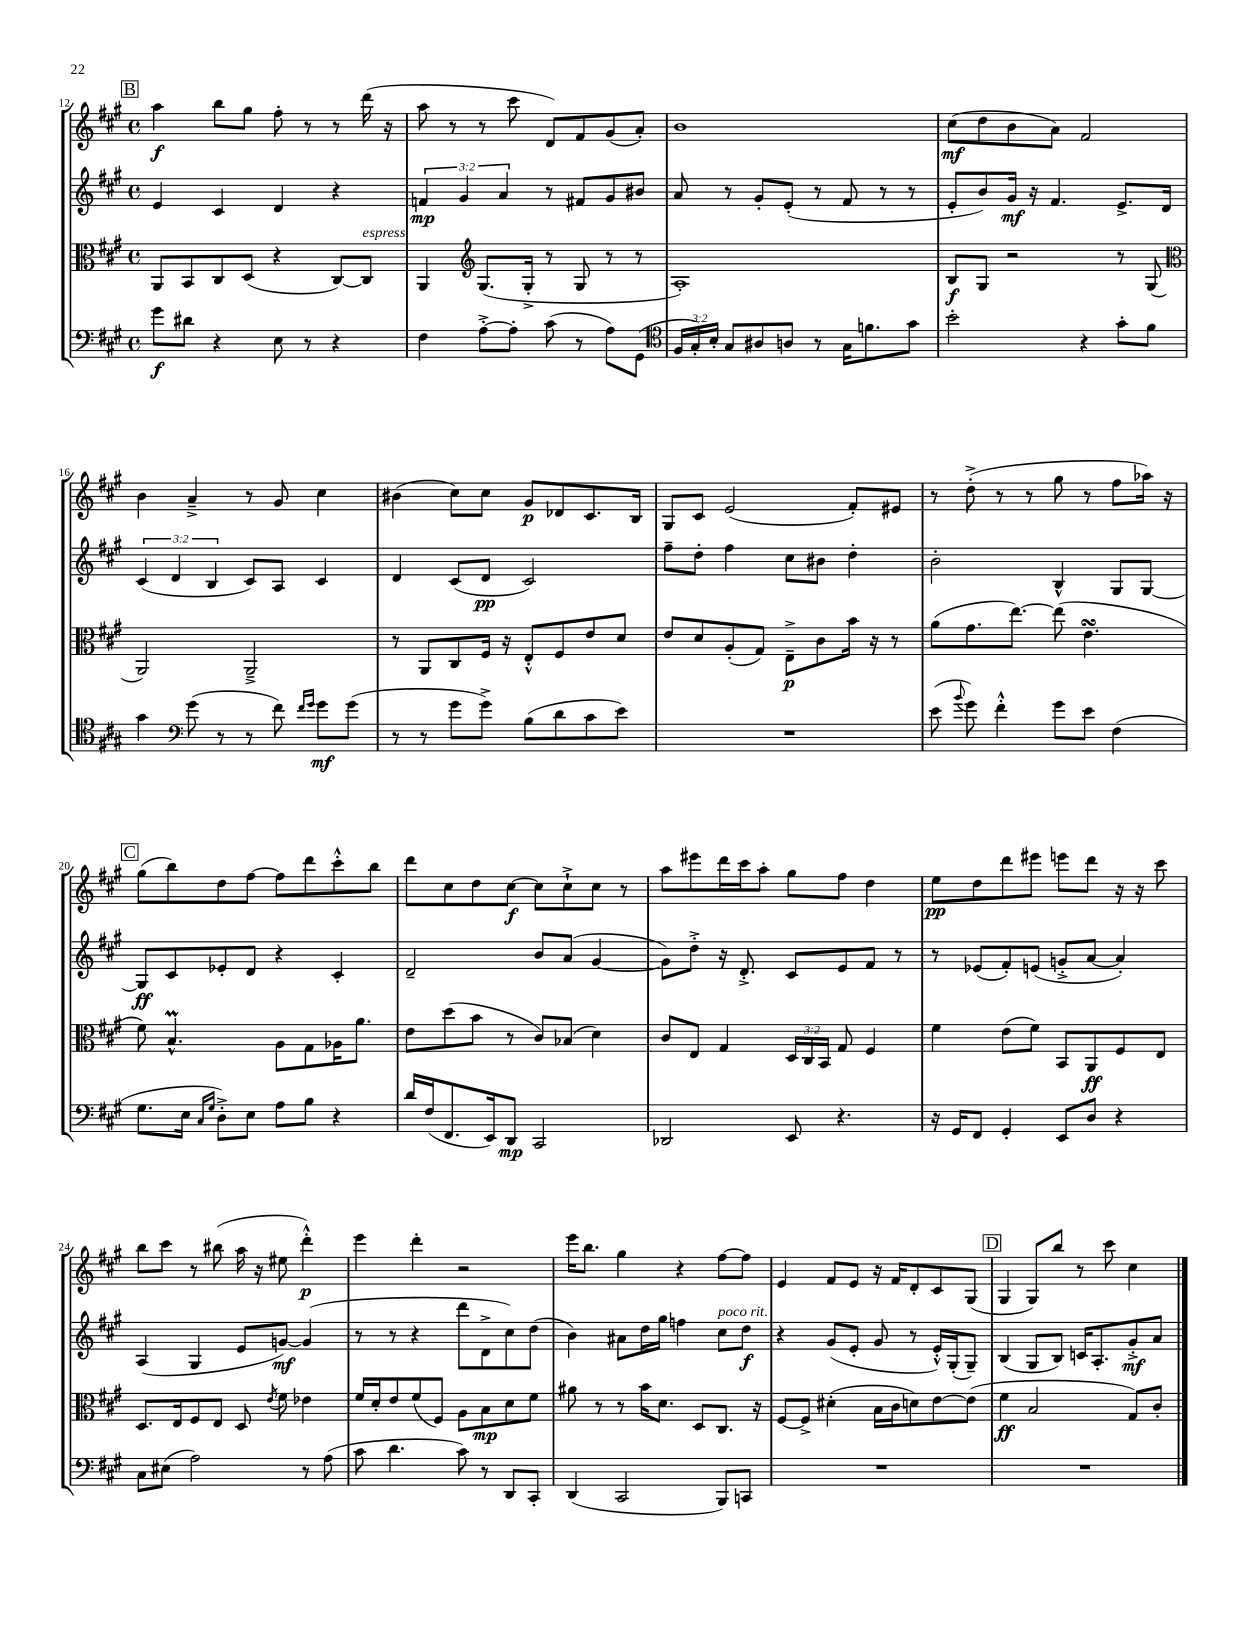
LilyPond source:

<<
\new StaffGroup <<
\new Staff = "s0" {
    \clef treble \key a \major \defaultTimeSignature \time 4/4
    \autoBeamOff \mark \markup { \box "B" } a''4\f b''8[ gis''8] fis''8-. r8 r8 d'''16( r16 |
    a''8 r8 r8 cis'''8 d'8[) fis'8 gis'8( a'8]-.) |
    b'1 |
    cis''8[\mf( d''8 b'8 a'8]) fis'2 |
    b'4 a'4---> r8 gis'8 cis''4 |
    bis'4( cis''8[) cis''8] gis'8[\p des'8 cis'8. b16] |
    gis8[ cis'8] e'2( fis'8[-.) eis'8] |
    r8 d''8-.->( r8 r8 gis''8 r8 fis''8[ aes''16]) r16 |
    \mark \markup { \box "C" } gis''8[( b''8) d''8 fis''8]~ fis''8[ d'''8 cis'''8-.-^ b''8] |
    d'''8[ cis''8 d''8 cis''8]~\f cis''8[ cis''8-!-> cis''8] r8 |
    a''8[ eis'''8 d'''16 cis'''16 a''8]-. gis''8[ fis''8] d''4 |
    e''8[\pp d''8 d'''8 eis'''8] e'''8[ d'''8] r16 r16 cis'''8 |
    b''8[ cis'''8] r8 bis''8( a''16 r16 eis''8 d'''4-.-^\p) |
    e'''4 d'''4-. r2 |
    e'''16[ b''8.] gis''4 r4 fis''8[~ fis''8] |
    e'4 fis'8[ e'8] r16 fis'16[ d'8-. cis'8 gis8]( |
    \mark \markup { \box "D" } gis4 gis8[) b''8] r8 cis'''8 cis''4 \bar "|." |
}
\new Staff = "s1" {
    \clef treble \key a \major \defaultTimeSignature \time 4/4 \override Staff.TupletNumber.text = #tuplet-number::calc-fraction-text
    \autoBeamOff \mark \markup { \box "B" } e'4 cis'4 d'4 r4 |
    \tuplet 3/2 { f'4\mp gis'4 a'4 } r8 fis'8[ gis'8 bis'8] |
    a'8 r8 gis'8[-. e'8]-.( r8 fis'8 r8 r8 |
    e'8[-. b'8) gis'16]\mf r16 fis'4. e'8.[-> d'16] |
    \tuplet 3/2 { cis'4( d'4 b4 } cis'8[) a8] cis'4 |
    d'4 cis'8[( d'8]\pp cis'2) |
    fis''8[-- d''8]-. fis''4 cis''8[ bis'8] d''4-. |
    b'2-. b4-^ gis8[ gis8]~ |
    \mark \markup { \box "C" } gis8[\ff cis'8 ees'8-. d'8] r4 cis'4-. |
    d'2-- b'8[ a'8]( gis'4~ |
    gis'8[) d''8]-.-> r16 d'8.-.-> cis'8[ e'8 fis'8] r8 |
    r8 ees'8[( fis'8-.) e'8]( g'8[-.-> a'8]~ a'4-.) |
    a4( gis4 e'8[ g'8]~\mf) g'4( |
    r8 r8 r4 d'''8[ d'8-> cis''8) d''8]( |
    b'4) ais'8[ d''16 gis''16] f''4 cis''8[^\markup { \italic "poco rit." } d''8]\f |
    r4 gis'8[( e'8]-. gis'8 r8 e'16[-.-^) gis16-.( gis8]--) |
    \mark \markup { \box "D" } b4( gis8[ b8]) c'16[ a8.-. gis'8-.->\mf a'8] \bar "|." |
}
\new Staff = "s2" {
    \clef alto \key a \major \defaultTimeSignature \time 4/4 \override Staff.TupletNumber.text = #tuplet-number::calc-fraction-text
    \autoBeamOff \mark \markup { \box "B" } a,8[ b,8 cis8 d8]( r4 cis8[~) cis8]^\markup { \italic "espress." } |
    a,4 \clef treble gis8.[( gis16]-.-> r8 gis8 r8 r8 |
    a1-.) |
    b8[\f gis8] r2 r8 gis8( |
    \clef alto a,2) a,2---> |
    r8 a,8[ cis8 fis16] r16 e8[-.-^ fis8 e'8 d'8] |
    e'8[ d'8 a8-.( gis8]) e8[--->\p cis'8 b'16] r16 r8 |
    a'8[( gis'8. e''8.]~) e''8( e'4.\turn |
    \mark \markup { \box "C" } fis'8) b4.-^\prall a8[ gis8 aes16 a'8.] |
    e'8[ d''8( b'8] r8 cis'8[) bes8]( d'4) |
    cis'8[ e8] gis4 \tuplet 3/2 { d16[ cis16 b,16] } gis8 fis4 |
    fis'4 e'8[( fis'8]) b,8[ a,8\ff fis8 e8] |
    d8.[ e16 fis8 e8] d8 \acciaccatura { e'8 } fis'8 ees'4 |
    fis'16[ d'16-. e'8 fis'8( fis8]) a8[ b8\mp d'8 fis'8] |
    ais'8 r8 r8 b'16[ d'8.] d8[ cis8.] r16 |
    fis8[~ fis8]-> dis'4-.( b16[ cis'16 d'8) e'8~ e'8]( |
    \mark \markup { \box "D" } fis'4\ff b2 gis8[) cis'8]-. \bar "|." |
}
\new Staff = "s3" {
    \clef bass \key a \major \defaultTimeSignature \time 4/4 \override Staff.TupletNumber.text = #tuplet-number::calc-fraction-text
    \autoBeamOff \mark \markup { \box "B" } gis'8[\f dis'8] r4 e8 r8 r4 |
    fis4 a8[~-.-> a8]-. cis'8( r8 a8[) gis,8]( |
    \clef tenor \tuplet 3/2 { fis16[ gis16-.) b16]-. } gis8[ ais8 a8] r8 gis16[ f'8. gis'8] |
    b'2-. r4 gis'8[-. fis'8] |
    gis'4 \clef bass gis'8( r8 r8 fis'8) \grace { fis'16[ gis'16] } gis'8[\mf gis'8]( |
    r8 r8 gis'8[ gis'8]->) b8[( d'8 cis'8 e'8]) |
    R1 |
    e'8( \appoggiatura { b'8 } gis'8) fis'4-.-^ gis'8[ e'8] fis4( |
    \mark \markup { \box "C" } gis8.[ e16] \grace { cis16[ gis16] } d8[-.->) e8] a8[ b8] r4 |
    d'16[ fis16( fis,8. e,16) d,8]\mp cis,2 |
    des,2 e,8 r4. |
    r16 gis,16[ fis,8] gis,4-. e,8[ d8] r4 |
    cis8[ eis8]( a2) r8 a8( |
    cis'8 d'4. cis'8) r8 d,8[ cis,8]-. |
    d,4( cis,2 b,,8[) c,8] |
    R1 |
    \mark \markup { \box "D" } R1 \bar "|." |
}
>>
>>
\layout { \context { \Score currentBarNumber = #12 } }
